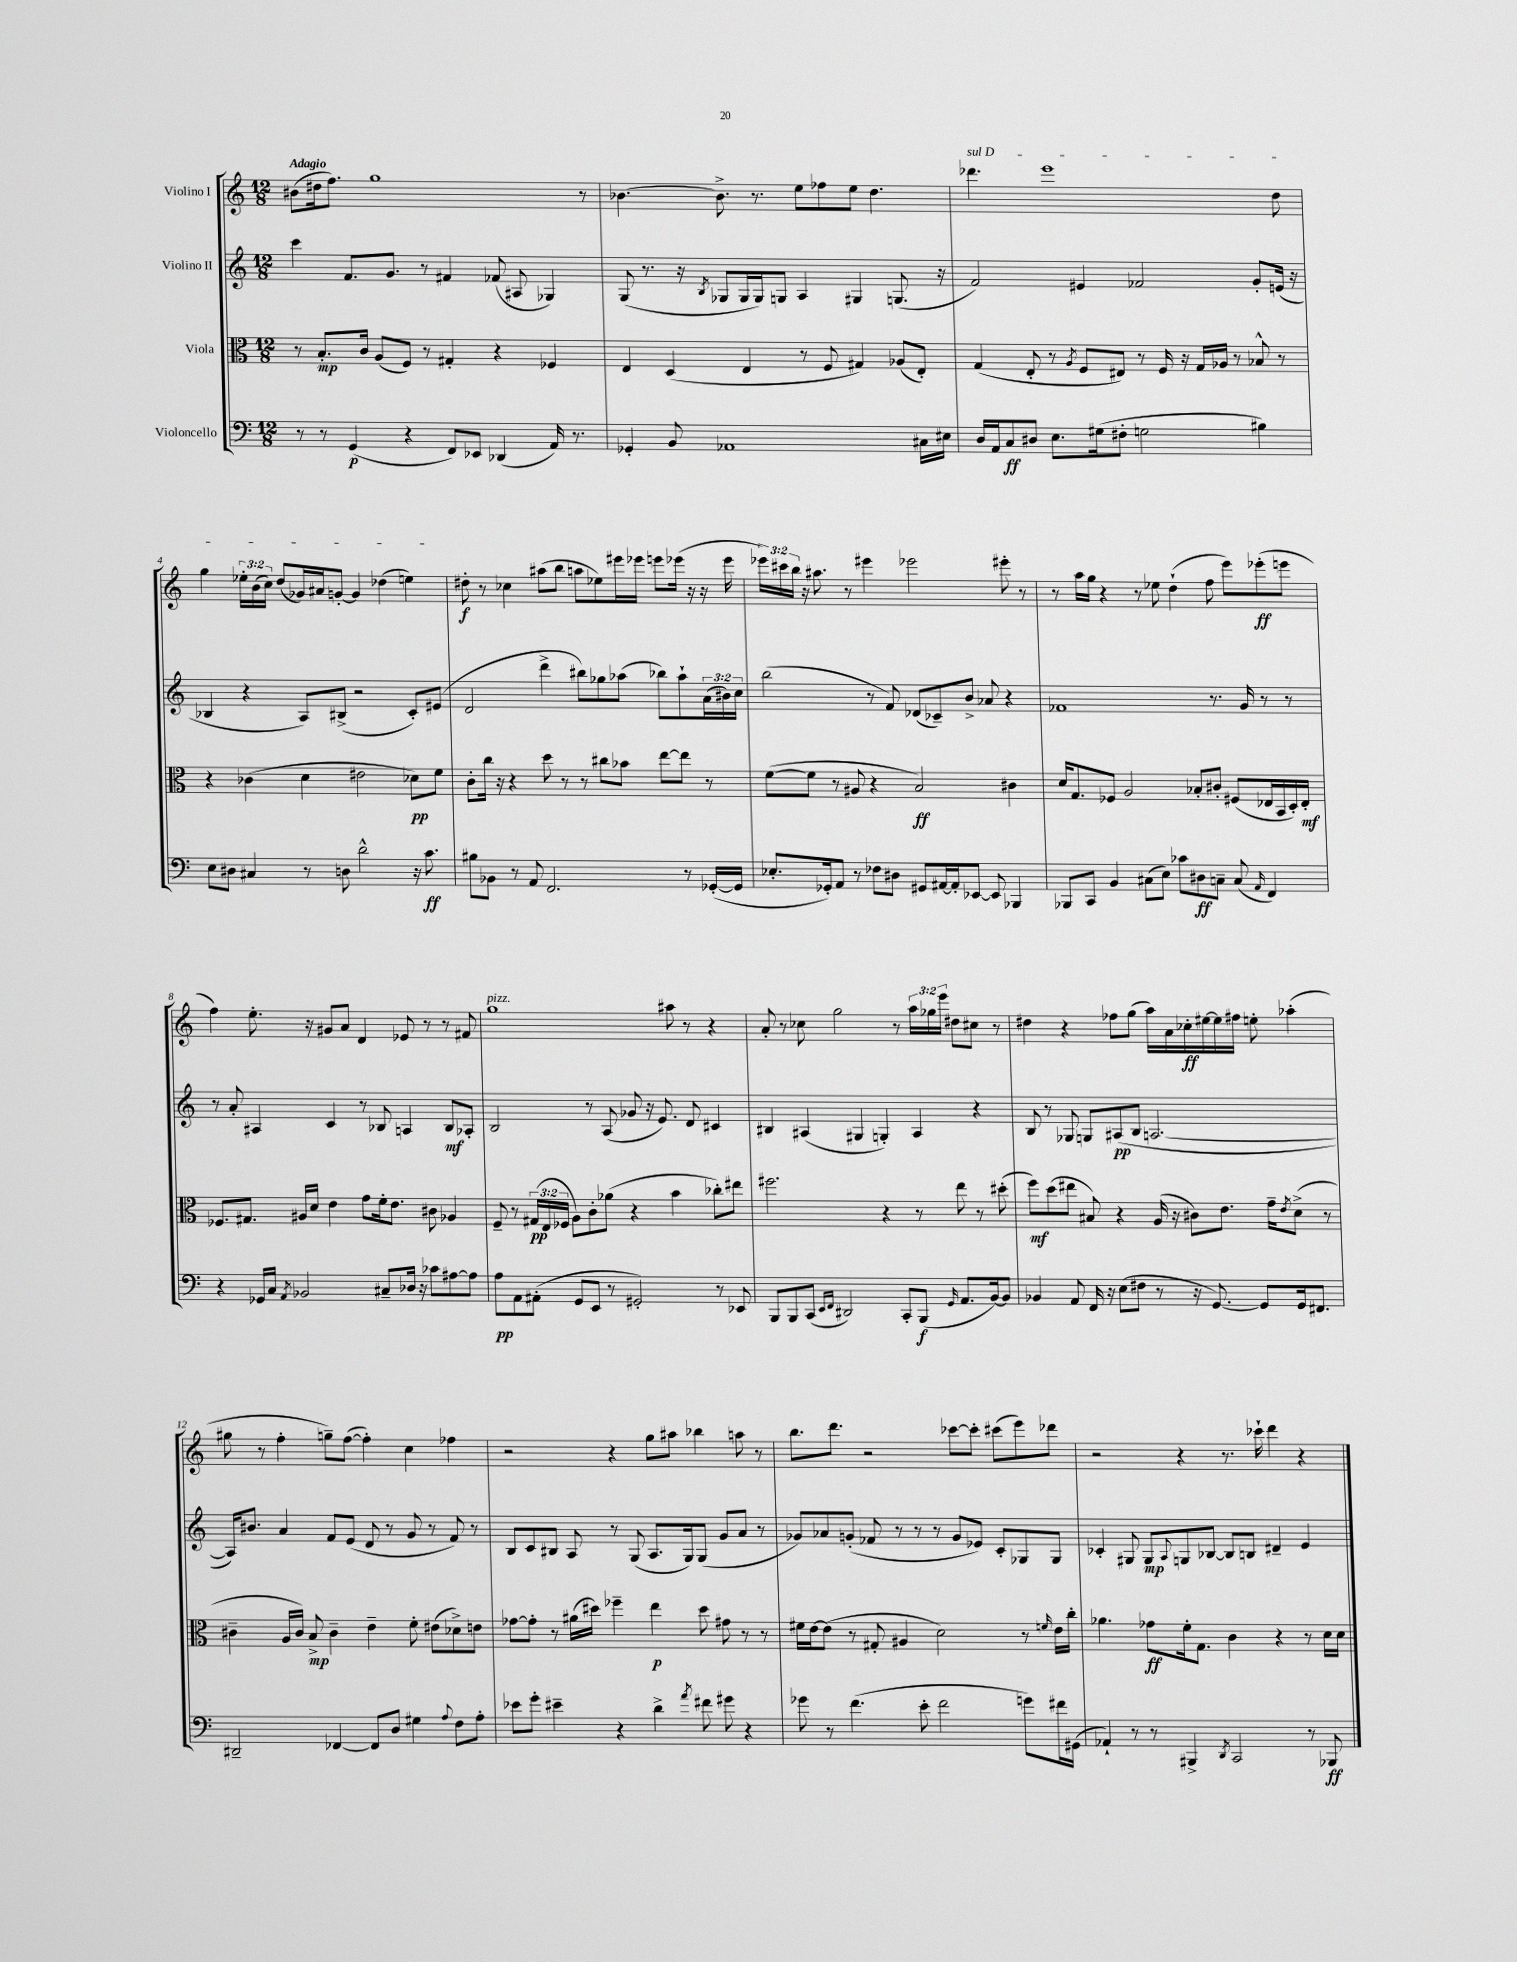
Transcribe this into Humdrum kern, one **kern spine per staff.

**kern	**kern	**kern	**kern
*staff4	*staff3	*staff2	*staff1
*clefF4	*clefC3	*clefG2	*clefG2
*k[]	*k[]	*k[]	*k[]
*M12/8	*M12/8	*M12/8	*M12/8
8r	8r	4ccc\	(8b#\L
8r	8.B'/L	.	16dd#\k
.	.	.	8.ff\J)
(4GG/	.	8.f/L	.
.	16c/Jk	.	.
.	(8A/L	.	1gg
.	.	8.g/J	.
4r	8F/J)	.	.
.	8r	8r	.
8FF/L)	4G#'/	4f#/	.
8EE-/J	.	.	.
(4DD-/	4r	(8f-/	.
.	.	8A#/	.
16AA/)	4F-/	4G-/)	.
8.r	.	.	.
.	.	.	8r
=	=	=	=
4GG-'/	4E/	(8G/	[4.b-\
.	.	8.r	.
8BB/	(4D/	.	.
.	.	16r	.
.	.	8qB/	.
1AA-	.	8G-/L	8.b-^\]
.	4E/	16G-/L	.
.	.	16G-/J)	8.r
.	.	8G/J	.
.	8r	4A/	8ee\L
.	8F/	.	8ff-\
.	4G#/)	4G#/	8ee\J
.	.	.	4.dd\
.	(8A-/L	(8.G/	.
16C#\LL	8E'/J)	.	.
16E#\JJ	.	16r	.
=	=	=	=
16D/LL	(4G/	2f/)	4.ddd-\
16AA/J	.	.	.
8C/	.	.	.
8D#/J	8E'/	.	.
8.E\L	8r	.	1eee
.	8qA/	.	.
.	8F/L	4e#/	.
(16G#\k	.	.	.
8F#'\J	8E#/J)	.	.
2G\	8r	2f-/	.
.	16F/	.	.
.	16r	.	.
.	16G/LL	.	.
.	16A-/JJ	.	.
.	8r	.	.
4B#\)	8B-^^/	8g'/L	.
.	8r	(16e/Jk	8dd\
.	.	16r	.
=	=	=	=
8E\L	4r	4B-/	4gg\
8D#\J	.	.	.
4C#/	(4c-\	4r	24ee-'\LL
.	.	.	(24b\
.	.	.	24cc\JJ)
.	.	.	(8dd/L
8r	4d\	8A/L)	16g-/L)
.	.	.	16a#/J
8D\	.	(8B#^/J	[8g'/J
2d^^\	2e#\	2r	4g/]
.	.	.	(4dd-\
16r	8d-\L)	8c'/L)	4ee\)
8.c\	.	.	.
.	8f\J	(8e#/J	.
=	=	=	=
8B#\L	8c'\L	2d/	8dd#'\
8BB-\J	16cc\Jk	.	8r
.	16r	.	.
8r	4r	.	4cc-\
8AA/	.	.	.
2.FF/	8dd\	4ddd^\	(8aa#\L
.	8r	.	8bb\J
.	8r	8bb#\L)	8aa\L
.	8cc#\L	8gg-\	8ee-\)
.	8b-\J	(8aa-\J	16eee#\L
.	.	.	16eee-\JJ
.	[8ee\L	8bb-\L)	8eee\L
8r	8ee\]J	8aa-`\	(16eee-\Jk
.	.	.	16r
([16GG-'/LL	8r	(24a\L	16r
.	.	24b#\)	.
16GG-/]JJ	.	.	16eee-\
.	.	24cc\JJ	.
=	=	=	=
8.E-'/L	([8f\L	(2bb\	24eee-\LL)
.	.	.	24ccc#\
.	.	.	24bb\JJ
.	8f\]J	.	16r
16GG-'/k)	.	.	8.aa#\
8AA/J	8r	.	.
8r	8A#/	.	8r
8F-\L	4r	8r	4eee#\
8D#\J	.	8f/)	.
8GG#/L	2B/)	(8d-/L	2eee-\
[16AA#/L	.	8c-~/)	.
16AA#'/]J	.	.	.
[8EE-/J	.	8b^/J	.
8EE-/]	.	8a-/	.
4BBB-/	4c#\	4r	8eee#'\
.	.	.	8r
=	=	=	=
8BBB-/L	16d/LK	1f-	8r
.	8.G/	.	.
8CC/J	.	.	16aa\LL
.	.	.	16gg\JJ
4BB/	8F-/J	.	4r
.	2A/	.	.
(8C#\L	.	.	8r
8E\J)	.	.	8ee-\
8c-\L	.	.	(4dd`\
8D#\	8B-'/L	.	.
8C~\J	8c#'/J	8.r	8ff\
(8C/	(8F#/L	.	8eee\L)
.	.	16g/	.
16qqAA/	.	.	.
4FF/)	16E-/L	8r	(8eee-'\
.	16BB/	.	.
.	16D'/)	8r	8eee\J
.	16E-'/JJ	.	.
=	=	=	=
4r	8.F-/L	8r	4ff\)
.	.	8a'/	.
.	8.G#/J	.	.
16GG-/LL	.	4A#/	8.ee'\
16C/JJ	.	.	.
8qAA/	.	.	.
2BB-/	16A#/LL	.	.
.	16d/JJ	.	16r
.	4e\	4c/	8g#/L
.	.	.	8a/J
.	8g\L	8r	4d/
8C#~/L	16f'\k	8B-/	.
.	8.e\J	.	.
16D-/Jk	.	4A/	8e-/
16r	.	.	.
8c-\L	8c#\	.	8r
[8A#\	4A-/	8B-/L	8r
8A#\]J	.	8A-'/J	8f#/
=	=	=	=
8A\L	8F~/	2B/	1gg
8AA\	8r	.	.
(8AA#'\J	(24G#/LL	.	.
.	24E/	.	.
.	24F-/JJ	.	.
8GG/L	8A\L)	.	.
8EE/J	8c'\	8r	.
8r	(8a-\J	(8A/	.
2GG#'/)	4r	8g-/	.
.	.	16r	.
.	.	8.e/)	.
.	4b\	.	8aa#\
.	.	8d/	8r
8r	8cc-'\L)	4c#/	4r
8EE-/	8ee#\J	.	.
=	=	=	=
8BBB/L	2.ff#\	4B#/	8a'/
8BBB/	.	.	8r
(8CC/J	.	(4A#/	8cc-\
16qqEE/LL	.	.	.
16qqFF/JJ	.	.	.
2DD#/)	.	.	2gg\
.	.	4G#/	.
.	4r	4G'/)	.
8CC'/L	.	.	8r
(8BBB/J	8r	4A#/	24aa\LL
.	.	.	24gg-\
.	.	.	24eee\JJ
16qqGG/	.	.	.
8.AA/L	8ee\	.	8dd#\L
.	8r	4r	8cc#\J
[16BB/k)	.	.	.
8BB/]J	(8dd#'\	.	8r
=	=	=	=
4BB-/	8ff\L)	8B/	4dd#\
.	(8dd\	8r	.
8AA/	8ee#\J	8G-/	4r
16FF/	8B#/)	8G/L	.
16r	.	.	.
(8E\L	4r	(8A#/	8ff-\L
8F#\J	.	8B/J	(8gg\J
8r	(16A/	[2.A/	16aa\LL)
.	16r	.	16a\
16r	8c#\L)	.	16cc-'\
[8.GG/)	.	.	[16ee#\
.	8.e\J	.	16ee#\]
.	.	.	16ff#\JJ
8GG/]L	.	.	8ee'\
.	16g~\LK	.	.
.	8qe/	.	.
16GG/k	(8d^\J	.	(4aa-'\
8.FF#/J	.	.	.
.	8r	.	.
=	=	=	=
2DD#~/	4c#~\	16A/]LK)	8gg#\
.	.	8.b#/J	.
.	.	.	8r
.	16A/LL	4a/	4ff'\
.	16c#/JJ)	.	.
.	8B^/	.	.
[4FF-/	4c#~\	8f/L	8gg~\L)
.	.	(8e/J	([8ff\J
8FF-/]L	4e~\	8d/	4ff'\])
8D/J	.	8r	.
4G#\	8f'\	8g/	4cc\
.	(8e#\L	8r	.
8qqA/	.	.	.
8F\L	8d-^\)	8f/)	4ff-\
8A'\J	8e\J	8r	.
=	=	=	=
8e-\L	[8g-\L	8B/L	2r
8g'\J	8g-'\]J	8c/	.
4e#~\	8r	8B#/J	.
.	(16a#\LL	8A/	.
.	16dd#\JJ)	.	.
4r	4ff-~\	8r	4r
.	.	(8G/	.
4d^\	4ee\	8.A/L	8gg\L
.	.	.	8aa#\J
.	.	16G/k)	.
8qa/	.	.	.
8f#\	8dd#\	(8G/J	4bb-\
8g#\	8g#\	8g/L	.
4r	8r	8a/J	8aa\
.	8r	8r	8r
=	=	=	=
8g-\	16f#\LL	8g-/L)	8.bb\L
.	[16e\J	.	.
8r	(8e\]J	8a-/	.
.	.	.	8.ddd\J
(4.f\	8r	(8g'/J	.
.	8G#'/	8f-/	2r
.	4A#/	8r	.
8e'\	.	8r	.
2f\	2d\)	8r	.
.	.	8g/L	[8ccc-\L
.	.	8e-/J)	8ccc-'\]J
.	.	8c'/L	(8ccc#\L
8g\L)	8r	8G-/	8eee\)
.	16qqf/	.	.
16f#\L	16e\LL	8G-/J	8ddd-\J
(16GG#\JJ	16cc'\JJ	.	.
=	=	=	=
4AA-`/)	4.a-\	4c-'/	2r
8r	.	8G#/	.
8r	8g-\L	8G#/L	.
.	.	8qqA/	.
4BBB#^/	16f'\k	8G/	4r
.	8.G\J	.	.
.	.	[8B-/J	.
8qDD/	.	.	.
2CC/	4c\	8B-/]L	8.r
.	.	8B/J	.
.	.	.	16ccc-`\
.	4r	4d#~/	4ddd\
8r	8r	4e/	4r
8BBB-/	16d\LL	.	.
.	16d\JJ	.	.
==	==	==	==
*-	*-	*-	*-
